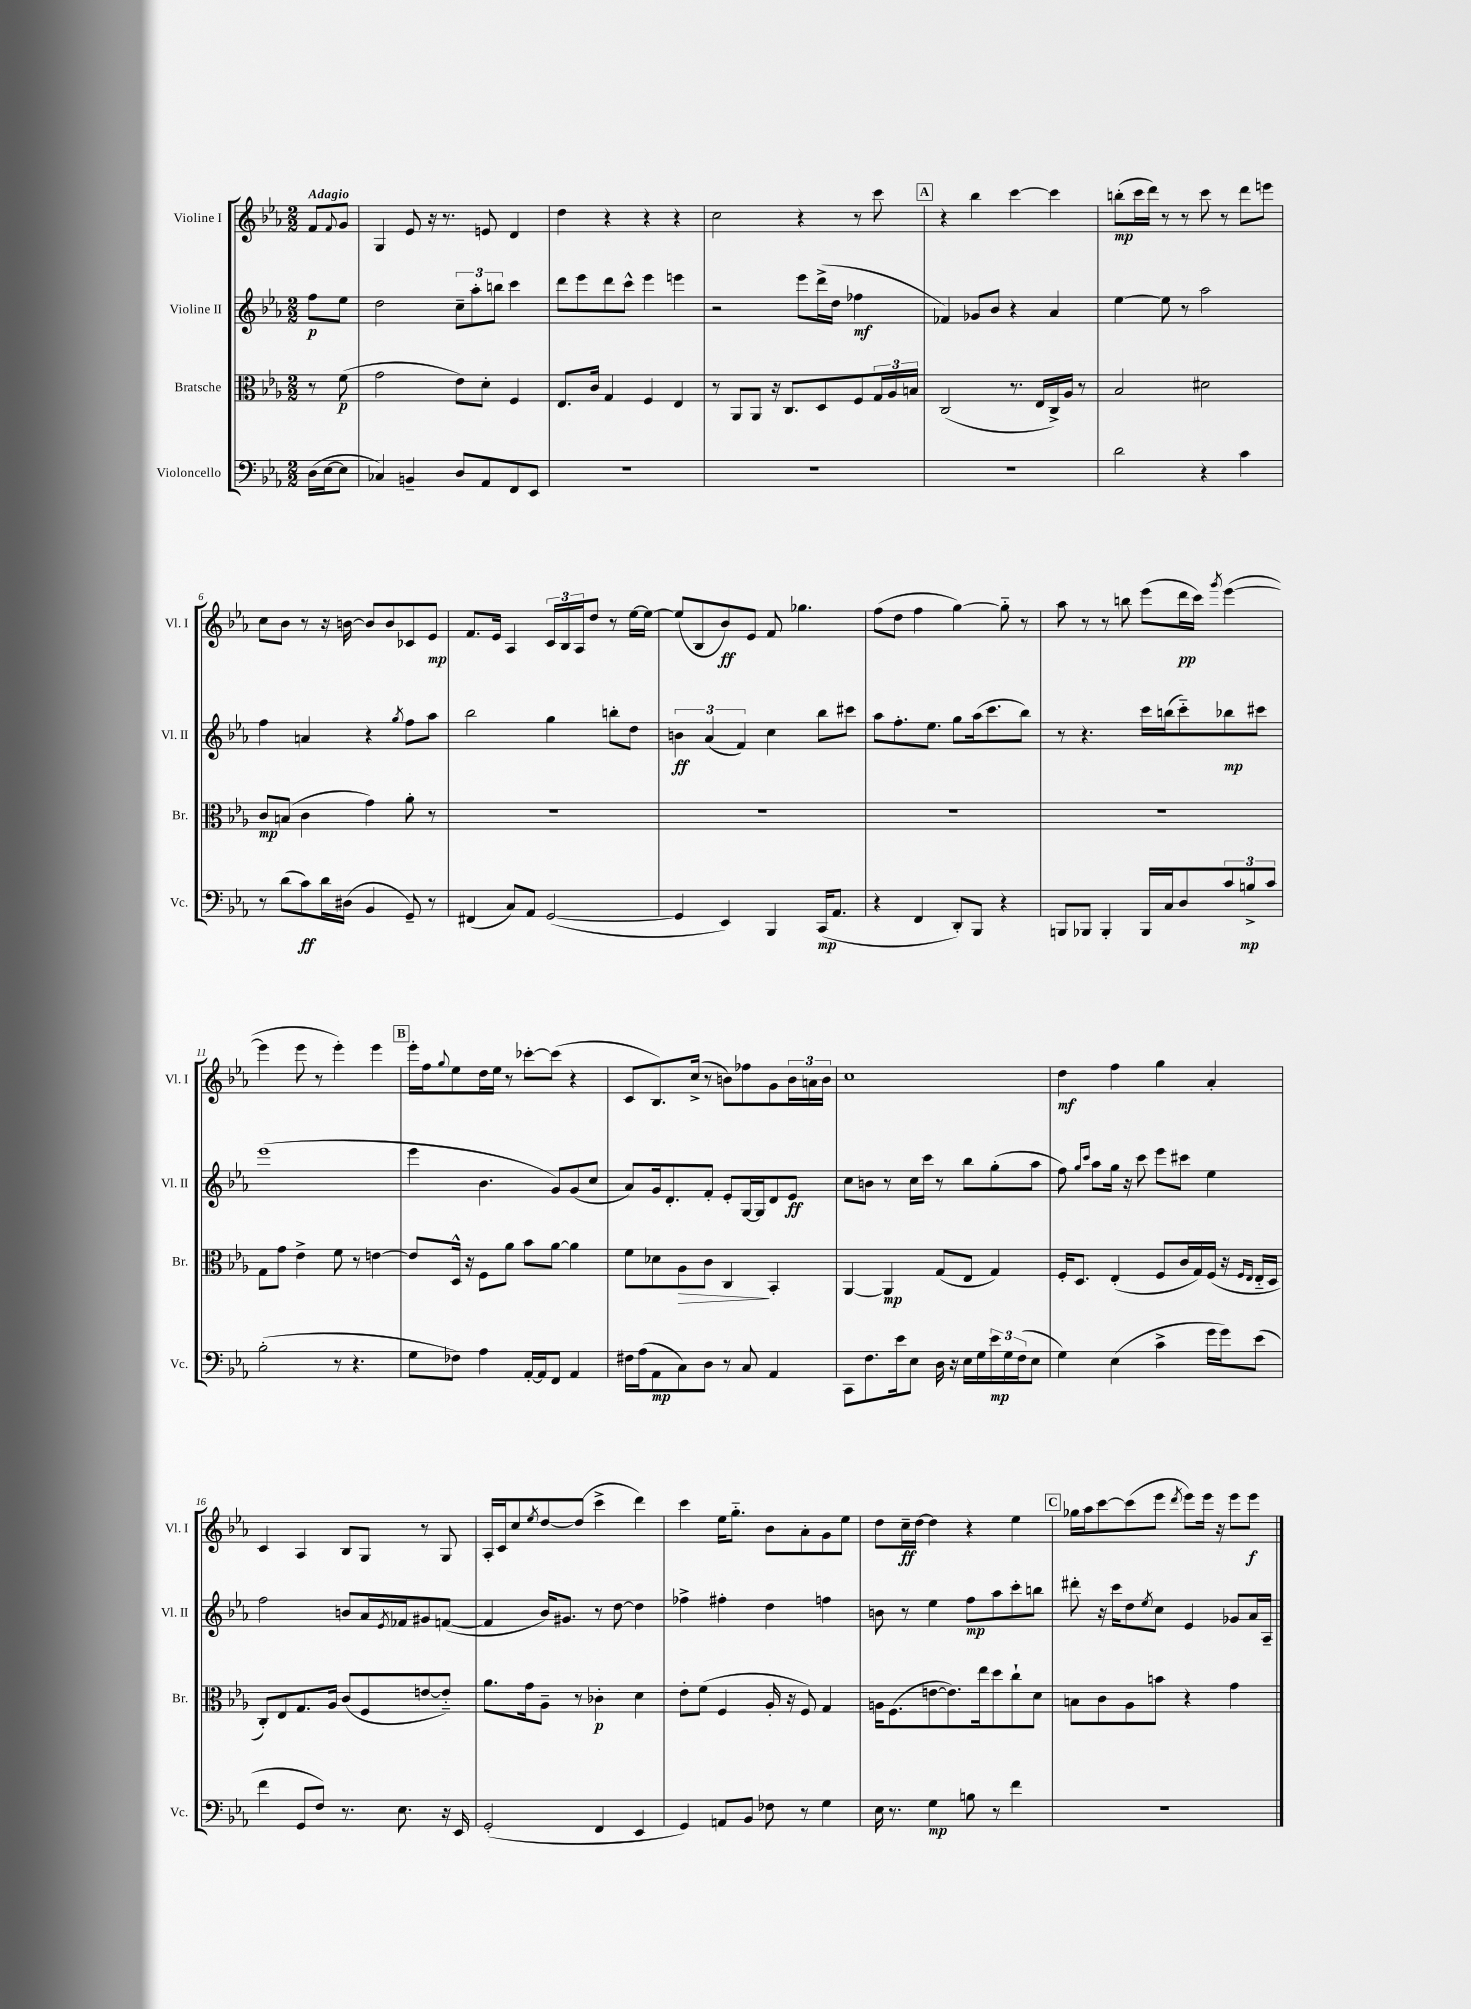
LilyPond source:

<<
\new StaffGroup <<
\new Staff = "s0" \with { instrumentName = "Violine I" shortInstrumentName = "Vl. I" } {
    \clef treble \key ees \major \numericTimeSignature \time 2/2 \partial 4 \tempo "Adagio"
    f'8 \appoggiatura { f'8 } g'8 |
    g4 ees'8 r16 r8. e'8 d'4 |
    d''4 r4 r4 r4 |
    c''2 r4 r8 c'''8 |
    \mark \markup { \box "A" } r4 bes''4 c'''4~ c'''4 |
    b''8-.\mp( c'''16 d'''16) r8 r8 c'''8 r8 d'''8 e'''8 |
    c''8 bes'8 r8 r16 b'16~ b'8 b'8 ces'8 ees'8\mp |
    f'8. ees'16 aes4 \tuplet 3/2 { c'16 bes16 aes16 } d''8 r8 ees''16~ ees''16~ |
    ees''8( bes8 bes'8\ff) ees'8 f'8 ges''4. |
    f''8( d''8 f''4 g''4~) g''8-_ r8 |
    aes''8 r8 r8 b''8 ees'''8( d'''16\pp c'''16) \acciaccatura { g'''8 } ees'''4~( |
    ees'''4 ees'''8 r8 ees'''4-.) ees'''4 |
    \mark \markup { \box "B" } ees'''16-. f''16 \appoggiatura { g''8 } ees''8 d''16 ees''16 r8 ces'''8~-. ces'''8( r4 |
    c'8 bes8.) c''16->( r8 b'8) fes''8 g'8 \tuplet 3/2 { b'16 a'16 b'16 } |
    c''1 |
    d''4\mf f''4 g''4 aes'4-. |
    c'4 aes4 bes8 g8 r8 g8 |
    aes16-. c'16 c''8 \acciaccatura { ees''8 } d''8~ d''8( c'''4-> d'''4) |
    c'''4 ees''16 g''8.-_ bes'8 aes'8-. g'8 ees''8 |
    d''8 c''16--\ff d''16~ d''4 r4 ees''4 |
    \mark \markup { \box "C" } ges''16 aes''16 c'''8~ c'''8( ees'''8 \acciaccatura { d'''8 } ees'''8) ees'''16 r16 ees'''8 ees'''8\f \bar "|." |
}
\new Staff = "s1" \with { instrumentName = "Violine II" shortInstrumentName = "Vl. II" } {
    \clef treble \key ees \major \numericTimeSignature \time 2/2 \partial 4
    f''8\p ees''8 |
    d''2 \tuplet 3/2 { c''8-- aes''8-. b''8 } c'''4 |
    d'''8 ees'''8 d'''8 c'''8-^ ees'''4 e'''4 |
    r2 ees'''8 d'''16->( d''16 fes''4\mf |
    \mark \markup { \box "A" } fes'4) ges'8 bes'8 r4 aes'4 |
    ees''4~ ees''8 r8 aes''2 |
    f''4 a'4 r4 \acciaccatura { g''8 } f''8 aes''8 |
    bes''2 g''4 b''8-. d''8 |
    \tuplet 3/2 { b'4\ff aes'4( f'4) } c''4 bes''8 cis'''8 |
    aes''8 f''8.-. ees''8. g''8 aes''16( c'''8. bes''8) |
    r8 r4. c'''16 b''16( c'''8-_) bes''8\mp cis'''8 |
    ees'''1( |
    \mark \markup { \box "B" } ees'''4 bes'4. g'8) g'8( c''8 |
    aes'8) g'16 d'8.-. f'8-. ees'8-. g16~ g16 d'8 ees'8\ff |
    c''8 b'8 r8 c''16 c'''16 r8 bes''8 g''8-.( aes''8 |
    f''8) \grace { g''16 c'''16 } aes''8 g''16 r16 c'''8 ees'''8 cis'''8 ees''4 |
    f''2 b'8 aes'16 \acciaccatura { ees'8 } fes'16 gis'8 f'8~( |
    f'4 bes'16) gis'8. r8 d''8~ d''4 |
    fes''4-> fis''4-. d''4 f''4 |
    b'8 r8 ees''4 f''8\mp aes''8 c'''8-. b''8 |
    \mark \markup { \box "C" } dis'''8-. r16 c'''16 d''8 \acciaccatura { ees''8 } c''8 ees'4 ges'8 aes'16 aes16-- \bar "|." |
}
\new Staff = "s2" \with { instrumentName = "Bratsche" shortInstrumentName = "Br." } {
    \clef alto \key ees \major \numericTimeSignature \time 2/2 \partial 4
    r8 f'8\p( |
    g'2 ees'8) d'8-. f4 |
    ees8. c'16 g4 f4 ees4 |
    r8 aes,8 aes,8 r16 c8. d8 f8 \tuplet 3/2 { g16 aes16 b16 } |
    \mark \markup { \box "A" } c2( r8. ees16 c16->) aes16 r8 |
    bes2 dis'2 |
    c'8\mp b8( c'4 g'4) aes'8-. r8 |
    R1 |
    R1 |
    R1 |
    R1 |
    g8 g'8 ees'4-> f'8 r8 e'4~ |
    \mark \markup { \box "B" } e'8 d16-^ r16 f8 aes'8 bes'8 aes'8~ aes'4 |
    f'8 des'8 aes8\> c'8 c4\! bes,4-. |
    aes,4~ aes,4\mp g8( ees8 g4) |
    f16-. d8. ees4-.( f8 c'16 g16) f16( r16 \grace { f16 ees16 } ees16-_ d16 |
    c8-.) ees8 g8. aes16 c'8( f8 e'8~ e'8-_) |
    aes'8. g'16 aes8-- r8 ces'4-.\p d'4 |
    ees'8-. f'8( f4 aes16-. r16 f8) g4 |
    a16 f8.( e'8~ e'8.) ees''16 d''8 c''8-! d'8 |
    \mark \markup { \box "C" } b8 c'8 aes8 b'8 r4 g'4 \bar "|." |
}
\new Staff = "s3" \with { instrumentName = "Violoncello" shortInstrumentName = "Vc." } {
    \clef bass \key ees \major \numericTimeSignature \time 2/2 \partial 4
    d16( ees16~ ees8 |
    ces4) b,4-- d8 aes,8 f,8 ees,8 |
    R1 |
    R1 |
    \mark \markup { \box "A" } R1 |
    d'2 r4 c'4 |
    r8 d'8( c'8\ff) d'16 dis16( bes,4 g,8--) r8 |
    fis,4( c8) aes,8 g,2~( |
    g,4 ees,4) bes,,4 c,16\mp( aes,8. |
    r4 f,4 d,8-.) bes,,8 r4 |
    b,,8 bes,,8 bes,,4-. bes,,16 c16 d8 \tuplet 3/2 { c'8 b8->\mp c'8 } |
    bes2-.( r8 r4. |
    \mark \markup { \box "B" } g8 fes8) aes4 aes,16~-. aes,16 f,8 aes,4 |
    fis16 aes16( aes,8\mp c8) d8 r8 c8 aes,4 |
    c,8 f8. ees'16 ees8 d16 r16 ees16 g16 \tuplet 3/2 { ees'16\mp g16 f16( } ees8 |
    g4) ees4( c'4-> g'16 g'16) ees'8( |
    f'4 g,8 f8) r8. ees8. r16 ees,16 |
    g,2-.( f,4 ees,4 |
    g,4) a,8 bes,8 fes8 r8 g4 |
    ees16 r8. g4\mp b8 r8 f'4 |
    \mark \markup { \box "C" } R1 \bar "|." |
}
>>
>>
